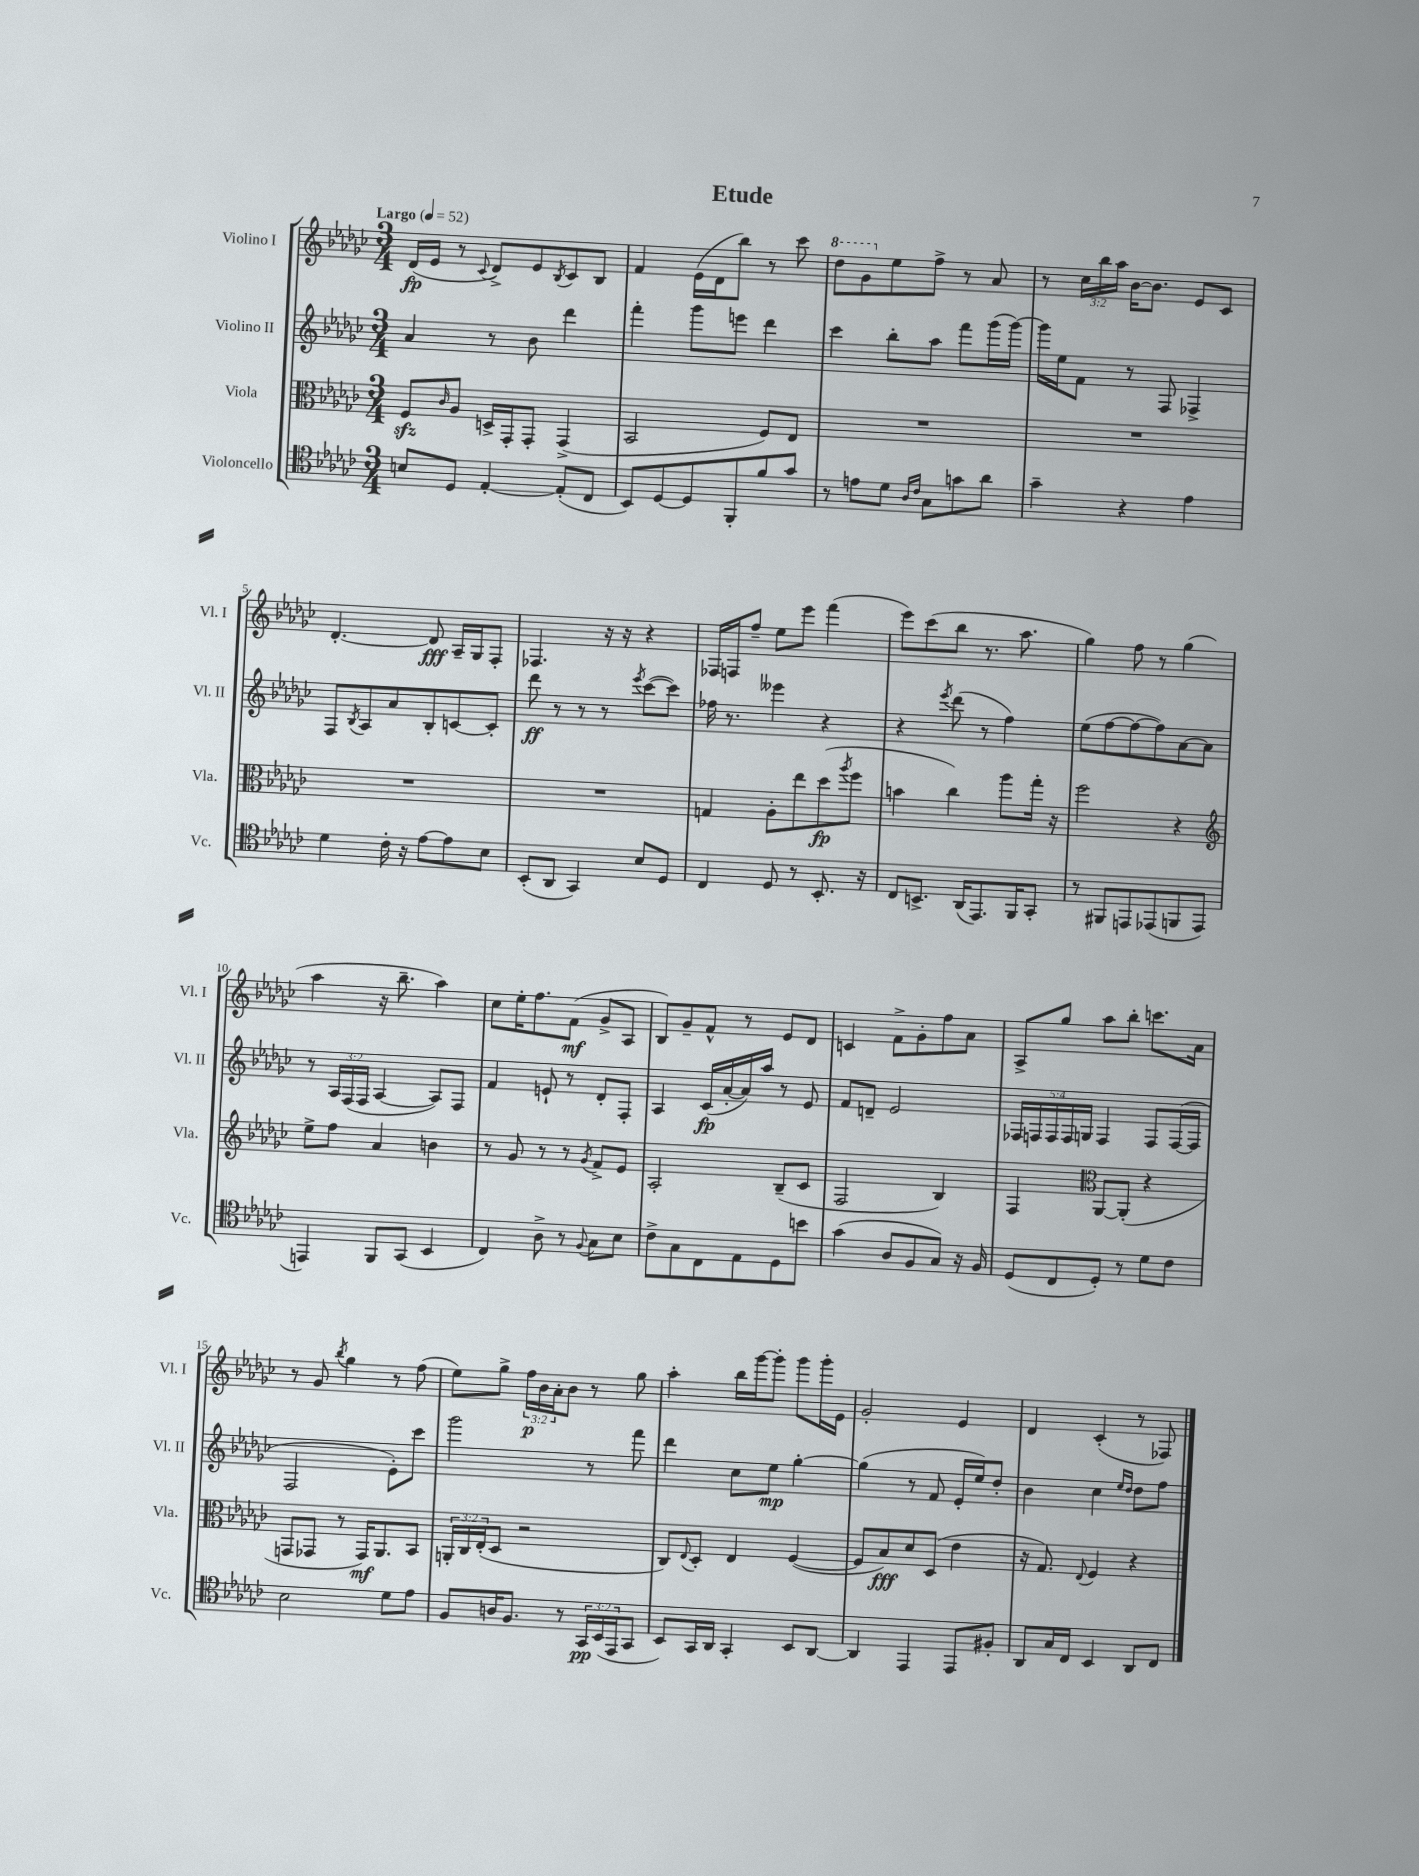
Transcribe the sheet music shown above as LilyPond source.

\header { title = "Etude" }
<<
\new StaffGroup <<
\new Staff = "s0" \with { instrumentName = "Violino I" shortInstrumentName = "Vl. I" } {
    \clef treble \key ges \major \numericTimeSignature \time 3/4 \override Staff.TupletNumber.text = #tuplet-number::calc-fraction-text \tempo "Largo" 4 = 52
    des'16\fp( ees'16 r8 \appoggiatura { ces'8 } des'8->) ees'8 \acciaccatura { bes8 } ces'8 bes8 |
    f'4 ees'16( des'16 bes''8) r8 ces'''8 |
    \ottava #1 des'''8 ges''8 \ottava #0 ees''8 f''8-> r8 aes'8 |
    r8 \tuplet 3/2 { ces''16 bes''16 aes''16 } bes'16~ bes'8. ees'8 ces'8 |
    des'4.~-. des'8\fff aes16-- ges16 f8-. |
    fes4. r16 r16 r4 |
    fes16 f16 f''8-- ees''8 ees'''8 f'''4( |
    ees'''8) ces'''8( bes''8 r8. aes''8. |
    ges''4) f''8 r8 ges''4( |
    aes''4 r16 bes''8.-- aes''4) |
    ces''8 ees''16-. f''8. f'8\mf( ges'8-> aes8 |
    bes8) ges'8-- f'8-^ r8 ees'8 des'8 |
    c'4 f'8-> ges'8-. f''8 aes'8 |
    aes8-> ges''8 aes''8 bes''8-. c'''8. aes'16 |
    r8 ges'8 \acciaccatura { bes''8 } ges''4 r8 f''8( |
    ees''8) ges''8-> \tuplet 3/2 { f''16\p bes'16 aes'16-. } bes'8 r8 ges''8 |
    aes''4-. bes''16 ges'''16~ ges'''8-. ges'''8 ges'''16-. ees'16 |
    ges'2-. ees'4 |
    des'4 ces'4-.( r8 fes8) \bar "|." |
}
\new Staff = "s1" \with { instrumentName = "Violino II" shortInstrumentName = "Vl. II" } {
    \clef treble \key ges \major \numericTimeSignature \time 3/4 \override Staff.TupletNumber.text = #tuplet-number::calc-fraction-text
    aes'4 r8 bes'8 des'''4 |
    f'''4-. ges'''8 e'''8 des'''4 |
    ces'''4 bes''8-. aes''8 f'''8 ges'''16( ges'''16~) |
    ges'''16 ees''16 f'8 r8 f8 fes4-> |
    f8 \acciaccatura { bes8 } aes8 aes'8 bes8-. c'8~ c'8-. |
    des'''8\ff r8 r8 r8 \acciaccatura { ees'''8 } ces'''8~( ces'''8) |
    fes''16 r8. eeses'''4 r4 |
    r4 \acciaccatura { ees'''8 } des'''8( r8 f''4) |
    ees''8( f''8~ f''8~ f''8) aes'8~ aes'8 |
    r8 \tuplet 3/2 { aes16 f16( f16 } aes4~ aes8) f8 |
    f'4 e'8-! r8 des'8-. f8-. |
    aes4 ces'16\fp( aes'16~-. aes'16) aes''16 r8 ees'8 |
    f'8 d'8-- ees'2 |
    \tuplet 5/4 { fes16 f16 f16 f16 g16 } f4 f8 f16~( f16 |
    f2 ees'8-.) ces'''8 |
    ges'''2 r8 f'''8 |
    des'''4 ces''8 ees''8\mp ges''4~-. |
    ges''4( r8 f'8 ees'16-. ees''16) des''8-. |
    bes'4 ces''4 \grace { ees''16 des''16 } des''8 f''8 \bar "|." |
}
\new Staff = "s2" \with { instrumentName = "Viola" shortInstrumentName = "Vla." } {
    \clef alto \key ges \major \numericTimeSignature \time 3/4 \override Staff.TupletNumber.text = #tuplet-number::calc-fraction-text
    f8\sfz \grace { ces'16 } aes8 d16-> ges,16-. ges,8-. ges,4->( |
    bes,2 f8) ees8 |
    R2. |
    R2. |
    R2. |
    R2. |
    g4 aes8-. ees''8 des''8\fp( \acciaccatura { aes''8 } f''8 |
    b'4 ces''4) aes''8 ges''16-. r16 |
    f''2 r4 |
    \clef treble ees''8-> f''8 aes'4 b'4 |
    r8 ges'8 r8 r8 \acciaccatura { ges'8 } f'8-> ees'8 |
    aes2-. bes8--( ces'8 |
    f2 bes4) |
    f4 \clef alto aes,8~ aes,8-.( r4 |
    g,8 ges,8 r8 ges,16\mf) aes,8. bes,8 |
    \tuplet 3/2 { a,16-. ces16 ees16-.( } des8 r2 |
    ces8) \appoggiatura { ees8 } des8-. ees4 f4~( |
    f8 bes8\fff) des'8 des8( ees'4 |
    r16 ges8.) \appoggiatura { ees8 } f4 r4 \bar "|." |
}
\new Staff = "s3" \with { instrumentName = "Violoncello" shortInstrumentName = "Vc." } {
    \clef tenor \key ges \major \numericTimeSignature \time 3/4 \override Staff.TupletNumber.text = #tuplet-number::calc-fraction-text
    b8 des8 ees4~-. ees8-.( ces8 |
    bes,8) des8~ des8 f,8-. f'8 ges'8 |
    r8 e'8 des'8 \grace { aes16 ces'16 } ges8 g'8 aes'8 |
    ges'4-- r4 ees'4 |
    des'4 ces'16-. r16 ees'8~ ees'8 bes8 |
    bes,8-.( aes,8 ges,4) bes8 des8 |
    ces4 des8 r8 bes,8.-. r16 |
    ces8 b,8.-> aes,16( ees,8.) f,16 ges,8-. |
    r8 fis,8 e,8 ees,8( f,8 ees,8 |
    e,4) f,8 ges,8( bes,4 |
    ces4) aes8-> r8 \appoggiatura { f8 } ges8 bes8 |
    ces'8-> ges8 ces8 ees8 des8 b'8 |
    ges'4( aes8 f8 ges8) r16 f16 |
    des8( ces8 des8-.) r8 des'8 ces'8 |
    bes2 des'8 ees'8 |
    f8 a16 f8. r8 \tuplet 3/2 { ges,16\pp bes,16( ees,16 } ges,8 |
    bes,8) ges,16 aes,16 ges,4-. bes,8 aes,8~ |
    aes,4 ees,4 ees,8 fis8-. |
    aes,8 ges16 ces16 bes,4 aes,8 ces8 \bar "|." |
}
>>
>>
